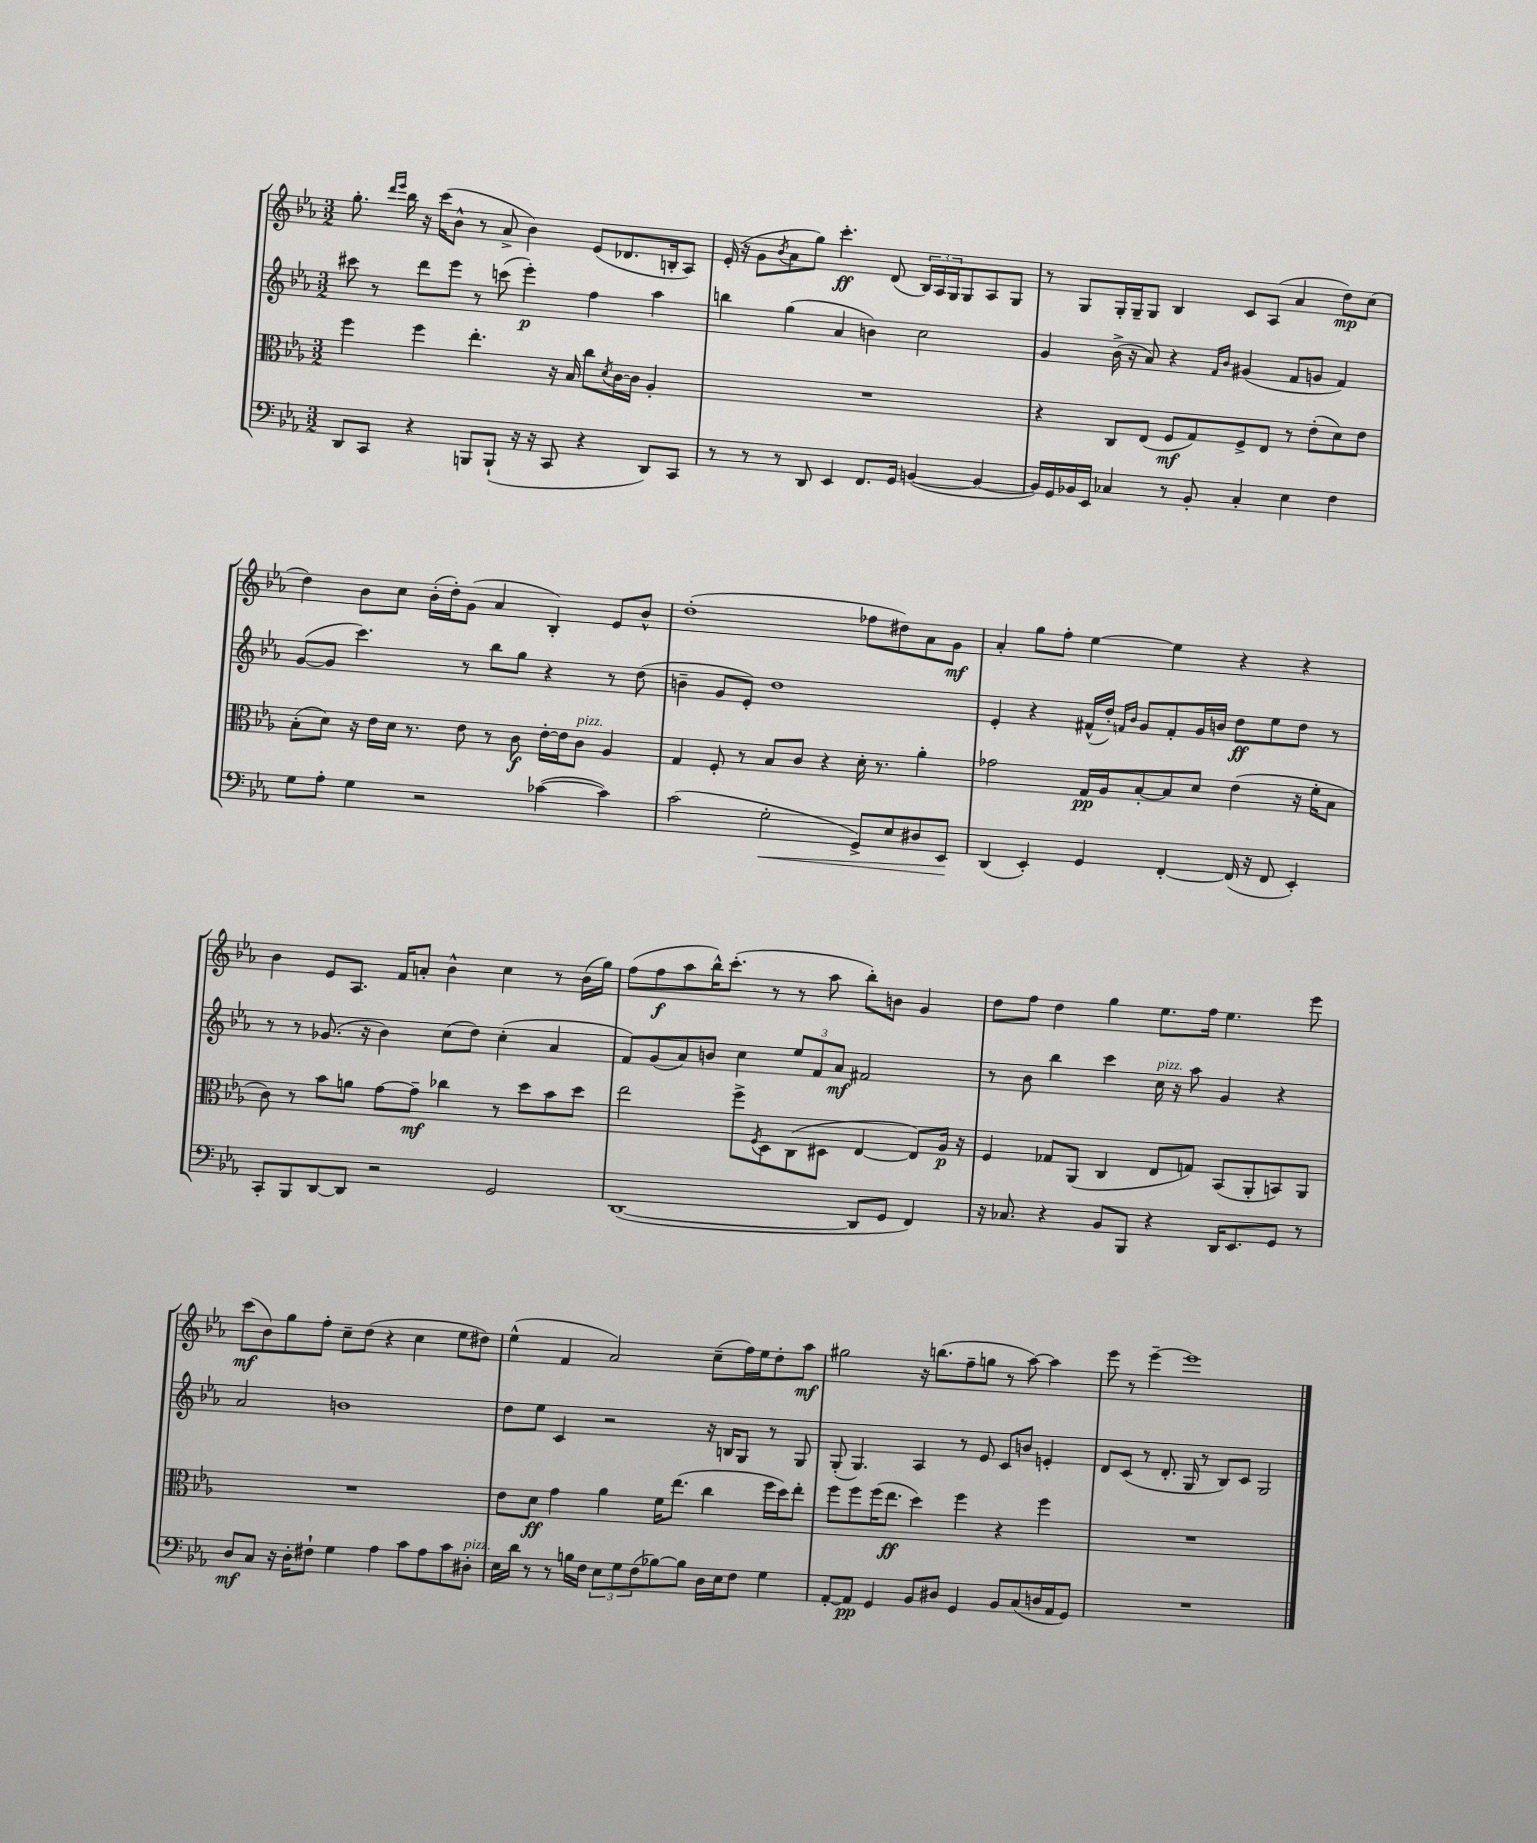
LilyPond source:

<<
\new StaffGroup <<
\new Staff = "s0" {
    \clef treble \key ees \major \numericTimeSignature \time 3/2
    g''8.-. \grace { d'''16 ees'''16 } bes''16 r16 c'''16( bes'8-^ r8 aes'8-> bes'4) ees'8( des'8. b16-. aes8) |
    ees'16-.( r16 g'8 \acciaccatura { bes'8 } aes'8 g''8) c'''4.-.\ff d'8( \tuplet 3/2 { bes16) aes16 g16 } g8 aes8 g8 |
    r8 g8 g16-. g16-- g8 bes4 c'8 aes8( aes'4 d''8\mp) c''8( |
    d''4) bes'8 c''8 bes'16-.( d''16-.) g'8( aes'4 bes4-.) ees'8 bes'8-^ |
    d''1-.( fes''8 dis''8) aes'8 g'8\mf |
    aes'4-. g''8 f''8-. ees''4~ ees''4 r4 r4 |
    bes'4 ees'8 aes8. f'16 a'8-. bes'4-^ c''4 r8 bes'16( g''16) |
    f''8( f''8\f aes''8 bes''16-^) c'''8.-.( r8 r8 aes''8 bes''8-.) b'8 g'4 |
    d''8 f''8 d''4 g''4 ees''8. f''16 ees''4. ees'''8 |
    c'''8\mf( bes'8) g''8 f''8-. c''8-- d''8( r4 c''4 ees''8 dis''8) |
    ees''4-^( f'4 aes'2) c''8--( f''16) ees''16 d''8-. aes''8\mf |
    gis''2 r16 b''8.( f''8-- g''8 r8 aes''8~) aes''4 |
    ees'''8 r8 ees'''4~-- ees'''1 \bar "|." |
}
\new Staff = "s1" {
    \clef treble \key ees \major \numericTimeSignature \time 3/2
    cis'''8 r8 d'''8 ees'''8 r8 c'''8( ees'''4-.\p) f''4 aes''4 |
    b''4 g''4( aes'4 b'4) c''2 |
    g'4 bes'16->( r16 aes'8) r4 \grace { f'16 bes'16 } gis'4( f'8 g'8 f'4) |
    g'8~( g'8 c'''4.) r8 bes''8 g''8 r4 r8 d''8( |
    b'4-- g'8 ees'8-.) d''1 |
    ees'4-. r4 fis'16-^( d''16-.) \grace { f'16 bes'16 } g'8 f'8-. g'16 b'16 d''8\ff ees''8 d''8 r8 |
    r8 r8 ges'8.( r16 bes'4) c''8( d''8) c''4-.( aes'4 |
    f'8) g'8( aes'8) b'8 c''4 \tuplet 3/2 { ees''8 f'8 aes'8\mf } fis'2 |
    r8 bes'8 bes''4 c'''4 c''16^\markup { \italic "pizz." } r16 aes''8 g'4 r4 |
    aes'2 b'1 |
    d''8 ees''8 c'4 r2 r16 b16 g8 r8 g8 |
    g8-.( g4.) aes4 r8 ees'8 c'8 b'8 e'4-. |
    d'8 c'8( r8 d'8.-. g16 r8 bes8) c'8 g2 \bar "|." |
}
\new Staff = "s2" {
    \clef alto \key ees \major \numericTimeSignature \time 3/2
    f''4 f''4 ees''4.-. r16 bes16 c''8 \acciaccatura { d'8 } c'16~ c'16 aes4-. |
    R1. |
    r4 c8 ees8( f8\mf g8) f8-> ees8 r8 ees'8-.( d'8) ees'8 |
    bes8-.( d'8) r16 ees'16 d'16 r8. ees'8 r8 c'8\f ees'16~-. ees'16 c'8^\markup { \italic "pizz." } aes4 |
    g4 f8-. r8 bes8 c'8 r4 d'16-. r8. aes'4-. |
    ges'2 g16\pp aes16 bes8~-. bes8 d'8 ees'4( r16 f'16-. bes8 |
    c'8) r8 bes'8 a'8 g'8~ g'8--\mf ces''4 r8 d''8 bes'8 d''8 |
    ees''2 f''8-> \acciaccatura { f8 } d8 c8( dis8 ees4~ ees8) aes16\p r16 |
    f4 ges8 aes,8( c4 ees8 g8) bes,8( aes,8-. b,8) aes,8 |
    R1. |
    ees'8 d'8\ff g'4 aes'4 f'16 ees''8.( c''4 f''16 d''16) ees''8-. |
    f''8 f''8 f''16( ees''8.\ff d''4) f''4 r4 f''4 |
    R1. \bar "|." |
}
\new Staff = "s3" {
    \clef bass \key ees \major \numericTimeSignature \time 3/2
    d,8 c,8 r4 b,,8 b,,8-!( r16 r16 c,8 r4 d,8) c,8 |
    r8 r8 r8 d,8 ees,4 f,8. g,16 b,4~( b,4~ |
    b,16) g,16 bes,16 ees,16 ces4 r8 bes,8-. ces4-. ees4 f4 |
    g8 aes8-. g4 r2 ces'4~( ces'4) |
    c'2( g2-.\< g,8->) ees8 dis8 ees,8\! |
    d,4( ees,4-.) g,4 f,4~-. f,16( r16 f,8 ees,4-.) |
    c,8-. bes,,8 d,8~ d,8 r2 g,2 |
    d,1~( d,8 g,8 f,4) |
    r16 ces8. r4 bes,8 bes,,8 r4 d,16 ees,8. g,8 r8 |
    d8\mf c8 r16 d16-. fis8-! g4 aes4 c'8 aes8 c'8 dis8-.^\markup { \italic "pizz." } |
    ees16 d'16 r8 r8 b16 f16 \tuplet 3/2 { ees8 g8 f8( } bes8~) bes8 d16 ees16 f8 g4 |
    aes,8~-. aes,8\pp g,4 bes,8 dis8 g,4 bes,8 c8( d16 aes,16 g,8) |
    R1. \bar "|." |
}
>>
>>
\layout { \context { \Score \remove "Bar_number_engraver" } }
